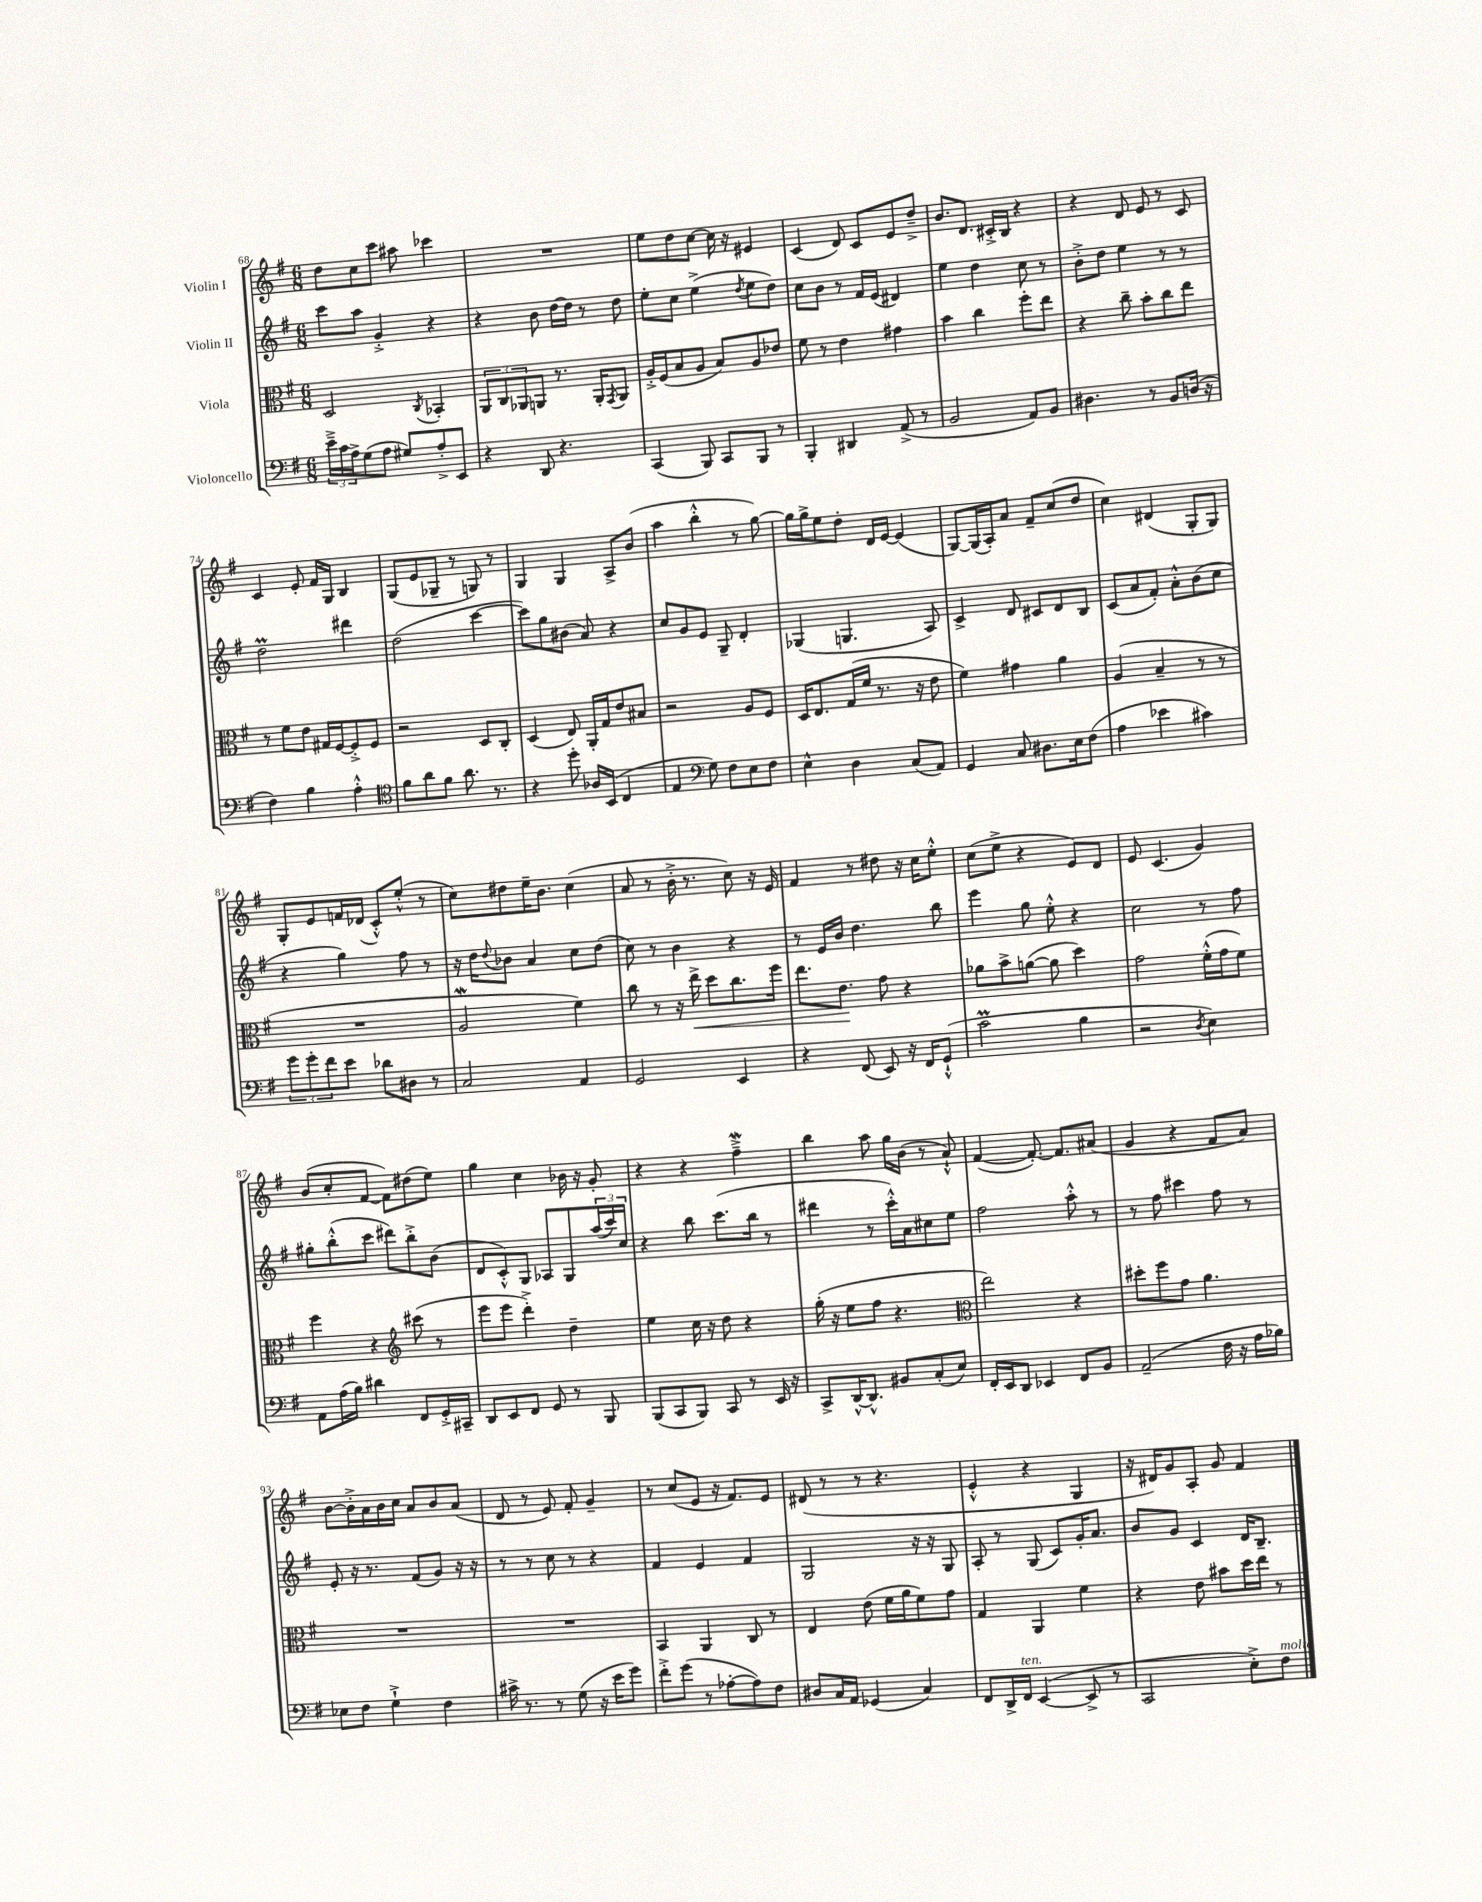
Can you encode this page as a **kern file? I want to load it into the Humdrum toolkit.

**kern	**kern	**dynam	**kern	**kern
*part4	*part3	*part3	*part2	*part1
*staff4	*staff3	*staff3	*staff2	*staff1
*I"Violoncello	*I"Viola	*	*I"Violin II	*I"Violin I
*clefF4	*clefC3	*	*clefG2	*clefG2
*k[f#]	*k[f#]	*	*k[f#]	*k[f#]
*M6/8	*M6/8	*	*M6/8	*M6/8
=68	=68	=68	=68	=68
24e~^\LL	2D/	.	8ccc\L	8dd\L
24c\	.	.	.	.
24A^\J	.	.	.	.
(8G\	.	.	8aa\J	8cc\
8A\J	.	.	4g'^/	8ccc\J
8G#X/L)	.	.	.	8aa#X\
.	8qC/	.	.	.
8A'^/	4BB-X'/	.	4r	4ccc-X\
8EE/J	.	.	.	.
=69	=69	=69	=69	=69
4r	12AA/L	.	4r	2.r
.	12C/	.	.	.
.	12AA-X/	.	.	.
8DD/	8AAn/J	.	8b\	.
4.r	8.r	.	[16dd\LL	.
.	.	.	16dd\JJ]	.
.	.	.	8r	.
.	16AA'/KL	.	.	.
.	8qGG/	.	.	.
.	8AA/J	.	8dd\	.
=70	=70	=70	=70	=70
(4CC/	16A'^/LL	.	8ee'\L	8ee\L
.	(16F#/J	.	.	.
.	8B/	.	8cc\J	8dd\
8BBB/)	8A/J	.	(4ee^\	[8cc\J
8CC/L	8B/L)	.	.	16cc\]
.	.	.	.	16r
.	.	.	8qdd/	.
8BBB/J	8A/	.	8ee\L	4e#X/
8r	8e-X/J	.	8dd\J)	.
=71	=71	=71	=71	=71
4BBB'/	8f#\	.	8cc\L	(4c/
.	8r	.	8b\J	.
4DD#X/	4e\	.	8r	8d/)
.	.	.	16f#/LL	8c/L
.	.	.	(16e/JJ	.
(8AA^/	4g#X\	.	4d#X/)	8e/
8r	.	.	.	8dd~^/J
=72	=72	=72	=72	=72
2BB/	4b\	.	4ee\	8.b/L
.	.	.	.	8.d/J
.	4cc\	.	4dd\	.
.	.	.	.	16c#X'^/LL
.	.	.	.	16B/JJ
8AA/L)	8ff#'\L	.	8cc\	4r
8BB/J	8ee\J	.	8r	.
=73	=73	=73	=73	=73
4.D#X\	4r	.	8b'^\L	4r
.	.	.	8dd\J	.
.	8cc~\	.	4ee\	8d/
8r	8b'\L	.	.	8e/
8BB/L	8cc\	.	8r	8r
(16Dn/Jk	8ee\J	.	8r	8c/
16r	.	.	.	.
!!LO:LB:g=z
=74	=74	=74	=74	=74
4F#\)	8r	.	2ddM\	4c/
.	8f#\L	.	.	.
4B\	8e\J	.	.	8e'/
.	16G#X/LL	.	.	16f#/LL
.	[16F#/J	.	.	16G/JJ
4A'^^\	8F#'^/]	.	4ddd#X\	4B/
.	8F#/J	.	.	.
=75	=75	=75	=75	=75
*clefC4	*	*	*	*
8f#\L	2r	.	(2dd\	(8G/L
8a\	.	.	.	8e/
8f#\J	.	.	.	8G-X~/J
8.a\	.	.	.	8r
.	8D/L	.	[4ccc\	8Gn/)
8.r	.	.	.	.
.	8C'/J	.	.	8r
=76	=76	=76	=76	=76
4r	(4D/	.	8ccc\L])	4G/
.	.	.	8gg\	.
8dd'\	8E/)	.	(8b#X\J	4G/
16A-X/LL	16AA'/LL	.	8a/)	.
(16BB/JJ	16G/J	.	.	.
4C/	8e/	.	4r	8A^/L
.	8B#X/J	.	.	(8b/J
=77	=77	=77	=77	=77
4E/	2r	.	8cc/L	4aa\
.	.	.	8g/	.
*clefF4	*	*	*	*
8G\)	.	.	8e/J	4bb'^^\
8F#\L	.	.	8G~/	.
8E\	8A/L	.	4d'/	8r
8F#\J	8F#/J	.	.	[8gg\)
=78	=78	=78	=78	=78
4E^^\	16D/KL	.	(4G-X/	16gg\LL]
.	8.E/	.	.	16gg^\J
.	.	.	.	8ee\
4D\	(16G/L	.	4.Gn/	8dd'\J
.	16f#/JJ	.	.	.
.	8.r	.	.	16d/LL
.	.	.	.	[16e/JJ
(8C/L	.	.	.	(4e/]
.	16r	.	.	.
8AA/J)	8e\	.	8A/)	.
=79	=79	=79	=79	=79
4GG/	4f#\)	.	4c^/	[8G/L)
.	.	.	.	(16G/L]
.	.	.	.	16A'/J)
8C/	4g#X\	.	8d/	8a/J
8.D#X\L	.	.	8c#X/L	8f#~/L
.	4a\	.	8d/	(8cc/
16E\k	.	.	.	.
(8F#\J	.	.	8B/J	8dd/J
=80	=80	=80	=80	=80
4A\	(4A/	.	(8c/L	4cc\)
.	.	.	8a/	.
4e-X\	4B~/	.	8f#'/J)	(4d#X/
.	.	.	8a'^^\L	.
4c#X\)	8r	.	(8b\	8G'/L
.	8r	.	8cc\J	8G/J)
!!LO:LB:g=z
=81	=81	=81	=81	=81
12g\L	2.r	.	4r	8G'/L
12g'\	.	.	.	.
.	.	.	.	8e/
12f#\	.	.	.	.
8e\J	.	.	4gg\)	16fn/L
.	.	.	.	(16d-X/JJ
8d-X\L	.	.	.	8c'^^/L)
8D#X\J	.	.	8ff#\	(8ee'^^/J
8r	.	.	8r	8r
=82	=82	=82	=82	=82
2C/	2AW/	.	16r	8cc\L)
.	.	.	16dd\KL	.
.	.	.	8qqdd/	.
.	.	.	8b-X\J	8dd#X\
.	.	.	4a/	16ee~\K
.	.	.	.	8.b\J
4AA/	4f#\)	.	8cc\L	(4cc\
.	.	.	(8dd\J	.
=83	=83	=83	=83	=83
2GG/	8cc\	.	8cc\)	8a/
.	8r	.	8r	8r
.	16r	.	4b\	16b'^\
!	!	!LO:HP:b	!	!
.	16ee^\	<	.	8.r
.	8dd\L	.	.	.
4EE/	8.cc\	.	4r	8cc\)
.	.	.	.	16r
.	16ff#\Jk	.	.	16e/
=84	=84	=84	=84	=84
4r	8.ee\L	.	8r	4f#/
.	.	.	16e/LL	.
.	8.e\J	.	16b/JJ	.
(8FF#/	.	.	4.dd\	8r
8EE/)	8g\	[	.	8dd#X\
16r	4r	.	.	16r
16FF#/KL	.	.	.	16cc\KL
(8GG`^^/J	.	.	8bb\	8ee'^^\J
=85	=85	=85	=85	=85
2cM\	8a-X\L	.	4eee\	(8cc\L
.	8b^\	.	.	8ee^\J
.	([8an\J	.	8gg\	4r
.	8a\]	.	8ee'^^\	.
4B\	4dd\)	.	4r	8e/L)
.	.	.	.	8d/J
=86	=86	=86	=86	=86
2r	2g\	.	2cc\	8e/
.	.	.	.	(4.c/
8qD/	.	.	.	.
4E\)	(16f#'^^\LL	.	8r	4g/)
.	16g\J	.	.	.
.	8f#\J)	.	8ff#\	.
!!LO:LB:g=z
=87	=87	=87	=87	=87
8AA\L	4ff#\	.	8gg#X'\L	(8b/L
(16A\L	.	.	(8bb'^^\	8cc'/
16B\JJ)	.	.	.	.
4d#X\	4r	.	8ccc\J	[8f#/J
.	.	.	8ddd#X\L)	8f#\L])
*	*clefG2	*	*	*
8FF#/L	(8ccc#X\	.	8bb'^\	(8dd#X\
16GG'^/L	8r	.	(8b\J	8ee\J)
16CC#X~/JJ	.	.	.	.
=88	=88	=88	=88	=88
8DD/L	8eee\L	.	8d/L	4gg\
8EE/	8eee\J	.	8c'^^/)	.
8FF#/J	4ddd'^\)	.	8G/J	4cc\
8GG/	.	.	8A-X/L	.
8r	4dd~\	.	8G/	16b-X\
.	.	.	.	16r
8BBB/	.	.	(24aa/L	8g'/
.	.	.	24ccc/)	.
.	.	.	24cc/JJ	.
=89	=89	=89	=89	=89
(8BBB/L	4ee\	.	4r	4r
8CC/	.	.	.	.
8BBB/J)	16cc\	.	8bb\	4r
.	16r	.	.	.
8CC/	8dd\	.	(8.ccc\L	.
8r	4r	.	.	4ff#W~^\
.	.	.	16bb\Jk	.
16EE/	.	.	8r	.
16r	.	.	.	.
=90	=90	=90	=90	=90
8CC^/L	(16gg'\	.	4ddd#X\	4bb\
.	16r	.	.	.
[16DD^^/K	8ee\L	.	.	.
8.DD^^/J]	.	.	.	.
.	8ff#\J	.	8r	8aa\
8BB#X/L	4.r	.	16ccc'^^\LL)	16gg\LL
.	.	.	16a\J	(16b\JJ
(8C'/	.	.	8cc#X\	8r
8E/J)	.	.	8ee\J	8a`^^/)
=91	=91	=91	=91	=91
*	*clefC3	*	*	*
16FF#'/LL	2ee\)	.	2ff#\	([4f#/
16EE/J	.	.	.	.
8DD/J	.	.	.	.
4EE-X/	.	.	.	8.f#'/_)
.	.	.	.	8.f#/L]
8FF#/L	4r	.	8aa'^^\	.
8BB/J	.	.	8r	(8a#X/J
=92	=92	=92	=92	=92
(2AA~/	8dd#X'\L	.	8r	4g/
.	8ff#\	.	8ff#\	.
.	8g\J	.	4ccc#X\	4r
.	4.a\	.	.	.
16F#\	.	.	8ff#\	8f#/L
16r	.	.	.	.
16A\LL	.	.	8r	8a/J)
16B-X\JJ)	.	.	.	.
!!LO:LB:g=z
=93	=93	=93	=93	=93
8E-X\L	2.r	.	8e'/	[8b\L
8F#\J	.	.	16r	16b'^\L]
.	.	.	8.r	16a\
4G`^\	.	.	.	16b\
.	.	.	.	16cc\JJ
.	.	.	(8f#/L	8a/L
4F#\	.	.	8g/J)	8b/
.	.	.	16r	(8a/J
.	.	.	16r	.
=94	=94	=94	=94	=94
16c#X^\	2.r	.	8r	8d/
8.r	.	.	.	.
.	.	.	8r	8r
8r	.	.	8cc\	8e/)
(8G\	.	.	8r	8f#'/
16r	.	.	4r	4g~/
16e\KL	.	.	.	.
8g\J)	.	.	.	.
=95	=95	=95	=95	=95
8f#'^\L	4BB/	.	4f#/	8r
(8g\J	.	.	.	(8cc/L
8r	4AA/	.	4e/	8e/J
[8A-X'\L	.	.	.	16r
.	.	.	.	8.f#/L)
8A-\])	8C/	.	4f#/	.
8F#\J	8r	.	.	8e/J
=96	=96	=96	=96	=96
8D#X/L	4E/	.	2G/	(8d#X/
16C/L	.	.	.	8r
16AA/JJ	.	.	.	.
(4GG-X/	(8e\	.	.	8r
.	16f#\LL	.	.	4.r
.	16a\J	.	.	.
4C/)	8f#\)	.	16r	.
.	.	.	16r	.
.	8g\J	.	8G/	.
=97	=97	=97	=97	=97
8FF#/L	4G/	.	8A'/	4e'^^/
16DD^/L	.	.	8r	.
!LO:TX:a:i:t=ten.	!	!	!	!
16FF#/JJ	.	.	.	.
([4EE/	4AA/	.	(8G/	4r
.	.	.	8c/L)	.
8EE^/]	4f#\	.	16g'/K	4G/
.	.	.	8.a/J	.
8r	.	.	.	.
=98	=98	=98	=98	=98
2CC/	4r	.	8b/L	16r
.	.	.	.	16d#X/KL)
.	.	.	8g/J	8g/
.	8e\	.	4c/	8A'/J
.	8b#X\L	.	.	8g/
8E'^\L)	16dd\L	.	16d/KL	4f#/
.	16ee\JJ	.	8.B~/J	.
!LO:TX:a:i:t=molto	!	!	!	!
8F#\J	8r	.	.	.
==	==	==	==	==
*-	*-	*-	*-	*-
